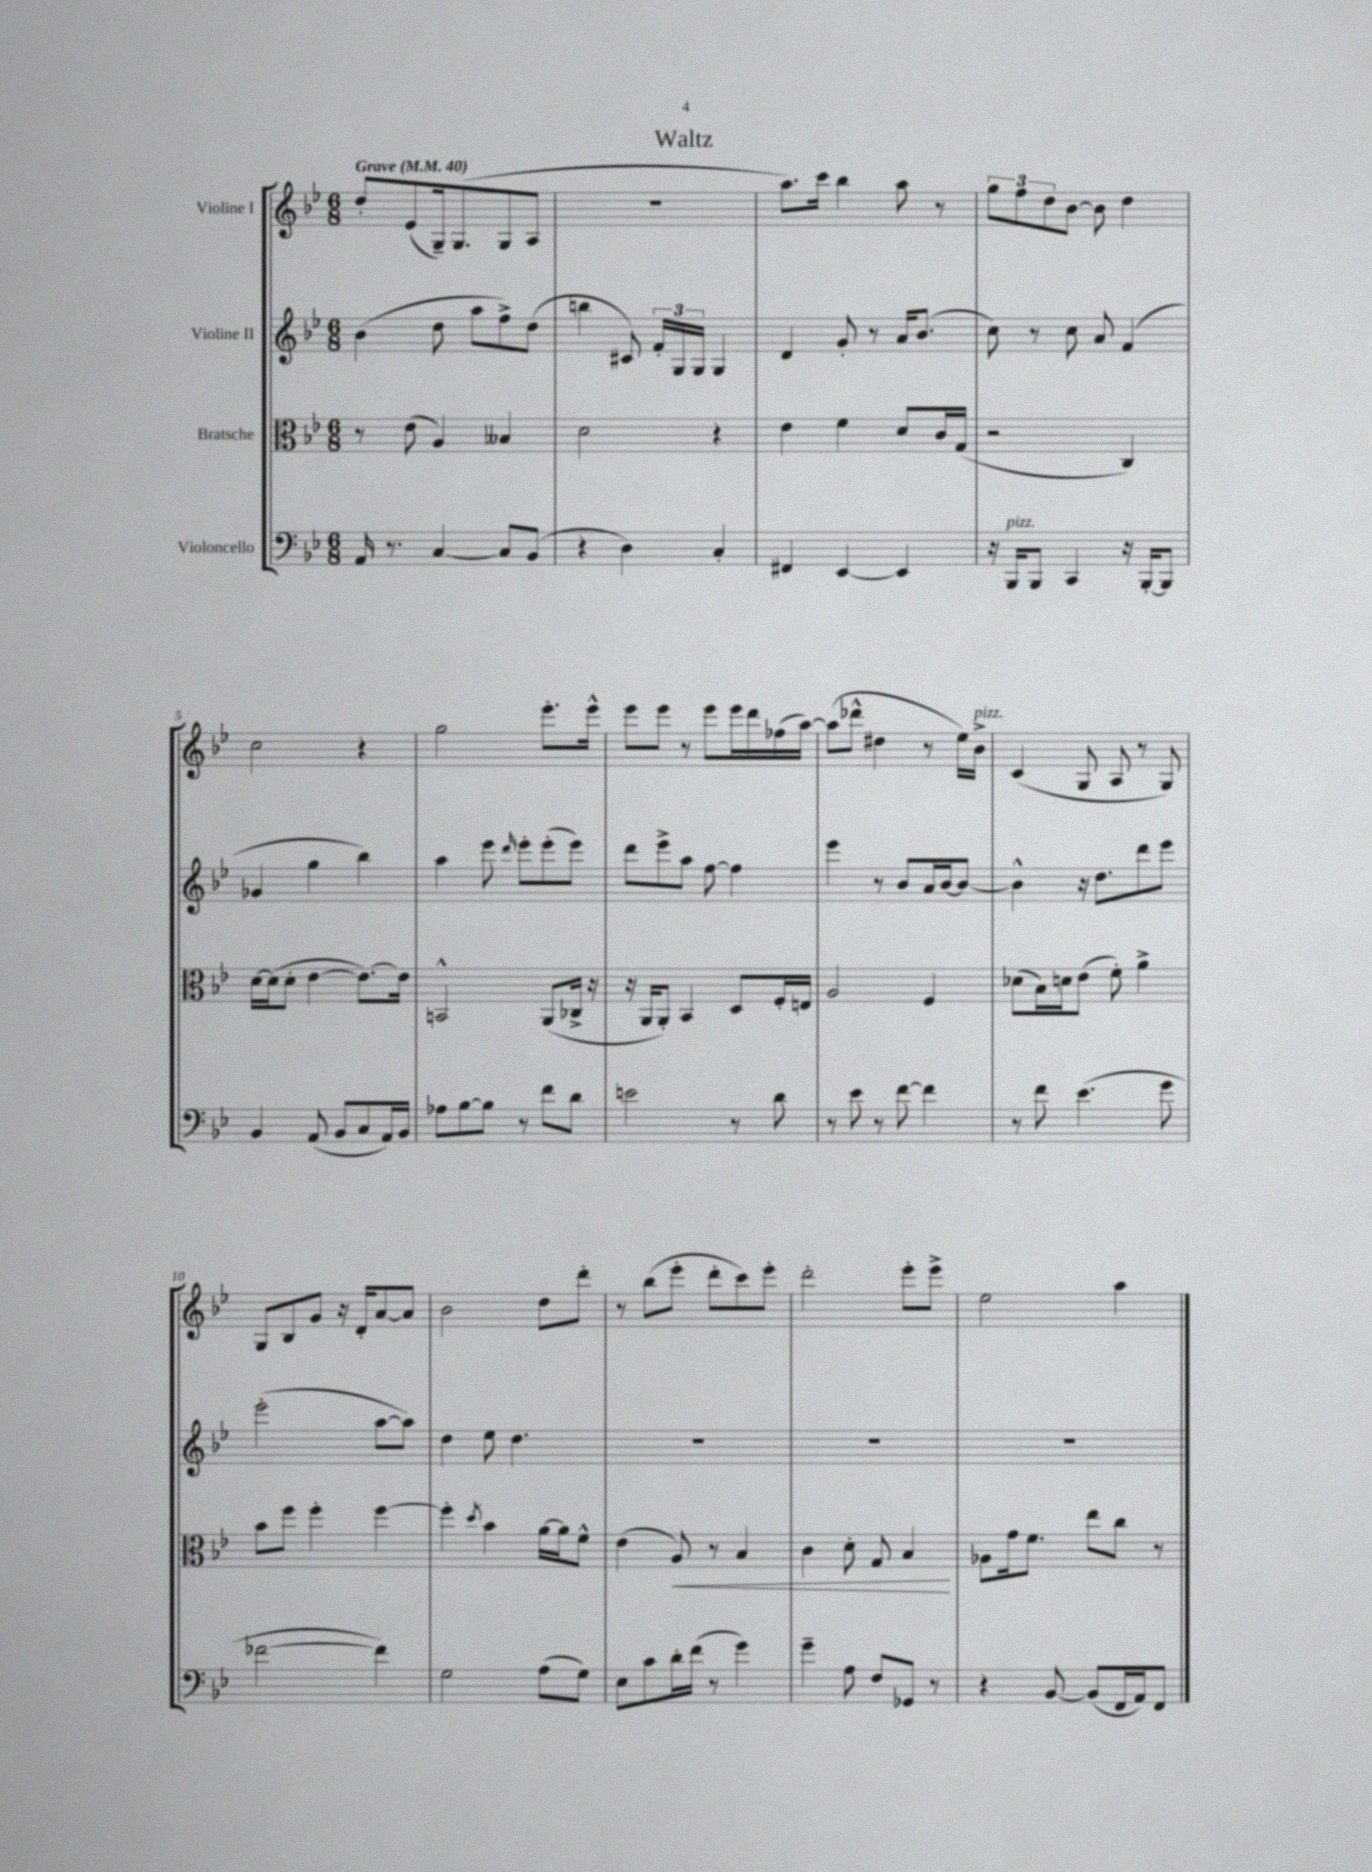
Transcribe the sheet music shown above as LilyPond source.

\header { title = "Waltz" }
<<
\new StaffGroup <<
\new Staff = "s0" \with { instrumentName = "Violine I" } {
    \clef treble \key bes \major \numericTimeSignature \time 6/8 \tempo "Grave" 4 = 40
    d''8-. ees'8( g16--) g8.( g8 a8 |
    R2. |
    a''8.) c'''16 bes''4 a''8 r8 |
    \tuplet 3/2 { g''8 f''8 d''8 } bes'8~ bes'8 d''4 |
    c''2 r4 |
    g''2 ees'''8.-. ees'''16-^ |
    ees'''8 ees'''8 r8 ees'''8 ees'''16 d'''16 fes''16( a''16~) |
    a''8( des'''8-^ dis''4 r8 ees''16) bes'16->^\markup { \italic "pizz." } |
    c'4( g8 a8 r8 g8) |
    g8 bes8 g'8 r16 d'16-. a'8~ a'8 |
    bes'2 d''8 d'''8-. |
    r8 bes''8( ees'''8-. d'''8-. c'''8) ees'''8-. |
    d'''2-. ees'''8-. ees'''8-> |
    ees''2 a''4 \bar "|." |
}
\new Staff = "s1" \with { instrumentName = "Violine II" } {
    \clef treble \key bes \major \numericTimeSignature \time 6/8
    bes'4( d''8 a''8 f''8->) d''8( |
    b''4 cis'8) \tuplet 3/2 { f'16-. g16 g16 } g4 |
    d'4 g'8-. r8 a'16 bes'8.( |
    c''8) r8 c''8 a'8 f'4( |
    ges'4 g''4 bes''4) |
    a''4 ees'''8 \grace { d'''16 } ees'''8-. ees'''8-.( ees'''8) |
    d'''8 ees'''8-> a''8 f''8~ f''4 |
    ees'''4 r8 bes'8 a'16 bes'16~ bes'8~ |
    bes'4-^ r16 d''8. d'''8 ees'''8 |
    ees'''2-.( a''8~ a''8) |
    d''4 ees''8 d''4. |
    R2. |
    R2. |
    R2. \bar "|." |
}
\new Staff = "s2" \with { instrumentName = "Bratsche" } {
    \clef alto \key bes \major \numericTimeSignature \time 6/8
    r8 ees'8( a4) beses4 |
    d'2 r4 |
    ees'4 f'4 d'8 c'16 g16( |
    r2 c4) |
    d'16~ d'16( d'8-. ees'4~ ees'8.~) ees'16 |
    b,2-^ a,8( ces16-> r16 |
    r16 a,16 a,8-.) bes,4 d8 f16-. e16 |
    a2 f4 |
    des'8( bes16) d'16 ees'8( f'8-.) a'4-> |
    bes'8 f''8 f''4-. f''4~ |
    f''4-. \acciaccatura { d''8 } bes'4 a'16~ a'16 f'8-^ |
    ees'4( a8\<) r8 bes4 |
    c'4 d'8-. g8 bes4\! |
    aes8 g'16 f'8. ees''8 c''8 r8 \bar "|." |
}
\new Staff = "s3" \with { instrumentName = "Violoncello" } {
    \clef bass \key bes \major \numericTimeSignature \time 6/8
    a,16 r8. c4~ c8 bes,8( |
    r4 d4) c4-. |
    fis,4 ees,4~ ees,4 |
    r16 bes,,16^\markup { \italic "pizz." } bes,,8 c,4 r16 bes,,16~-. bes,,8 |
    bes,4 a,8( bes,8 c8 a,16) bes,16 |
    aes8 bes8~ bes8 r8 f'8 d'8 |
    e'2 r8 d'8 |
    r8 ees'8 r8 f'8~ f'4 |
    r8 f'8 ees'4.( g'8 |
    fes'2~ fes'4) |
    g2 a8( g8) |
    ees8 c'8 d'16-. f'16( r8 g'4) |
    g'4-- a8 f8 ges,8 r8 |
    r4 bes,8~ bes,8( f,16 a,16) f,8 \bar "|." |
}
>>
>>
